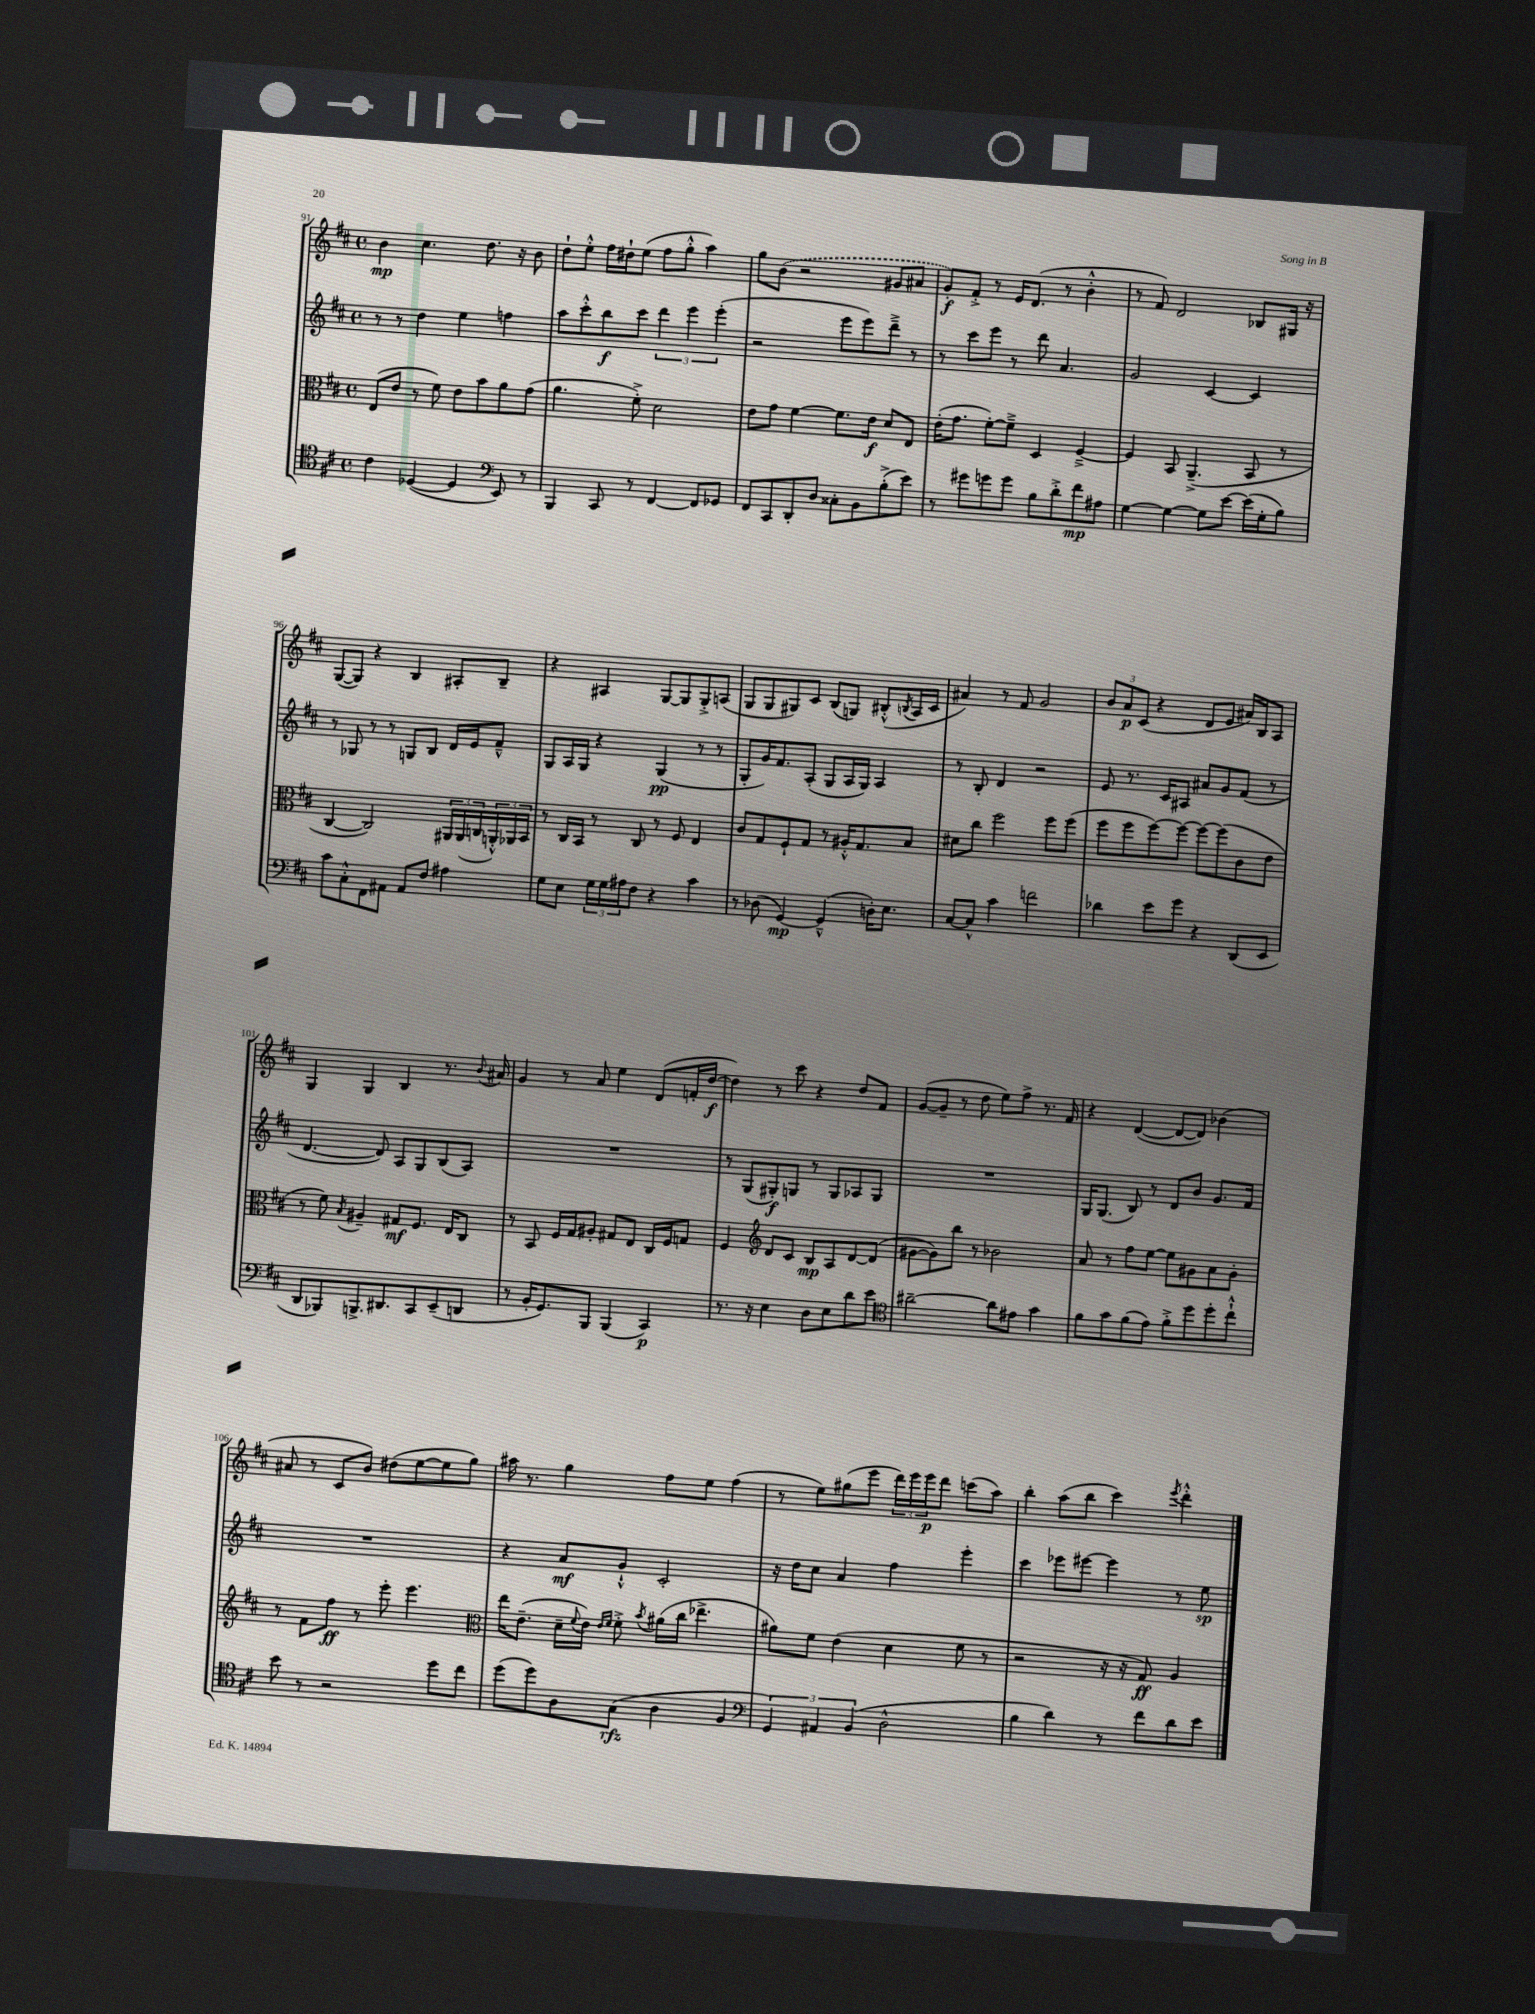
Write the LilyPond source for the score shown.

<<
\new StaffGroup <<
\new Staff = "s0" {
    \clef treble \key d \major \defaultTimeSignature \time 4/4
    b'4\mp cis''4. d''8. r16 b'8 |
    d''8-! e''8-.-^ fis''16 dis''16-! e''8( fis''8 g''8-.-^ a''4) |
    g''8 \once \slurDashed b'8( r2 gis'8 ais'8 |
    g'8-.\f) fis'8-.-> r8 e'16 d'8.( r8 b'4-.-^ |
    r8 fis'8) d'2 bes8 gis16 r16 |
    g8~( g8) r4 b4 ais8-. b8-- |
    r4 ais4 g8~ g8 g8-.-> a8( |
    g8 g8 gis8) cis'8 b8( g8) bis8-.-^( \acciaccatura { b8 } a16 cis'16 |
    ais'4) r8 fis'8 g'2 |
    \tuplet 3/2 { b'8 a'8\p cis'8( } r4 d'8 e'8 ais'16) b16 a8 |
    g4 g4 b4 r8. \appoggiatura { b'8 } ais'16 |
    g'4 r8 a'8 e''4 d'8( f'16-. d''16~\f |
    d''4) r8 cis'''8 r4 d''8 fis'8 |
    g'8~( g'8-- r8 d''8 e''8) fis''8-> r8. fis'16 |
    r4 d'4~( d'8~ d'8) bes'4( |
    ais'8 r8 cis'8 b'8) dis''8( e''8~ e''8 g''8) |
    ais''16 r8. g''4 fis''8 e''8 fis''4( |
    r8 e''8) gis''8( e'''8 \tuplet 3/2 { d'''16) e'''16 e'''16\p } d'''8 c'''8( a''8) |
    b''4-. a''8( b''8 cis'''4) \acciaccatura { e'''8 } d'''4-.-^ \bar "|." |
}
\new Staff = "s1" {
    \clef treble \key d \major \defaultTimeSignature \time 4/4
    r8 r8 d''4 e''4 f''4 |
    a''8 cis'''8-.-^ b''8\f cis'''8 \tuplet 3/2 { d'''4 e'''4 e'''4-.( } |
    r2 e'''8 e'''8) d'''8---> r8 |
    r8 cis'''8 e'''8 r8 d'''8 a'4. |
    g'2 cis'4~ cis'4 |
    r8 ges8 r8 r8 g8 b8 d'16 e'16 fis'8---^ |
    g8 a16 g16 r4 g4\pp( r8 r8 |
    g8-. g'16) fis'8. a8-.( g8 a16 g16) a4 |
    r8 b8-. d'4 r2 |
    e'8 r8. cis'16 ais8 ais'8 g'8 fis'8( r8 |
    d'4.~ d'8) a8 g8 b8( a8) |
    R1 |
    r8 g8( gis8-.\f) g8 r8 g8 aes8 g8 |
    R1 |
    g16 g8.( b8) r8 d'8 b'8 g'8. fis'16 |
    R1 |
    r4 a'8\mf g'8-!-^ cis'2-. |
    r16 d''16 cis''8 a'4 fis''4 e'''4-. |
    cis'''4 ees'''8 eis'''8~ eis'''4 r8 e''8\sp \bar "|." |
}
\new Staff = "s2" {
    \clef alto \key d \major \defaultTimeSignature \time 4/4
    e8( e'8 r8 fis'8) e'8 b'8 a'8 g'8( |
    a'4. fis'8-.->) d'2 |
    e'8 g'8 fis'4~ fis'8. e'16\f d'8 e8 |
    e'16-.( g'8. fis'8~-.) fis'8---> d4 fis4~---> |
    fis4 b,8 a,4.--->( b,8 r8 |
    cis4~ cis2) \tuplet 3/2 { ais,16 ais,16( c16 } \tuplet 3/2 { a,16-.-^) aes,16 b,16 } |
    r8 cis16 b,16 r8 cis8 r8 fis8 e4 |
    cis'8 g8 fis8-! g8 r8 ais16-.-^ g8. b8 |
    dis'8 cis''8 fis''2 fis''8 fis''8( |
    fis''8 fis''8 fis''8~) fis''8~ fis''8~ fis''8( cis'8 e'8 |
    r8 fis'8) \acciaccatura { b8 } ais4-- gis8\mf fis8. e16 cis8 |
    r8 b,8 fis16 g16 ais8-. gis8 e8 cis16 fis16 g8 |
    fis4 \clef treble d'8 cis'8 b8\mp a8 d'8~ d'8( |
    gis'8~ gis'8) b''8 r8 bes'2 |
    a'8 r8 fis''8 e''8~ e''8 gis'8 a'8 gis'8-. |
    r8 fis'8 fis''8\ff r8 e'''8-. e'''4. |
    \clef alto e''16 e'8.--( d'16-- \appoggiatura { fis'8 } e'16) \grace { e'16 fis'16 } fis'8-.-> \acciaccatura { b'8 } ais'16( cis''16 ees''4.-> |
    ais'8) fis'8 e'4( d'4 fis'8 r8 |
    r2 r16 r16 g8\ff) a4 \bar "|." |
}
\new Staff = "s3" {
    \clef tenor \key d \major \defaultTimeSignature \time 4/4
    cis'4 des4~( des4 \clef bass e,8) r8 |
    b,,4 cis,8 r8 fis,4~ fis,8 ges,8 |
    fis,8 cis,8 d,8-. d8 cisis8-. b,8 b8-.->( e'8) |
    r8 gis'8 g'8 g'8 b8 d'8-.-> fis'8\mp ais8 |
    g4~ g4~ g8 e'8~ e'16( g16-. b8) |
    cis'8 cis8-.-^ fis,8 ais,8 ais,8 fis8 ais4 |
    g8 e8 \tuplet 3/2 { g16 g16 ais16 } fis8 r4 cis'4 |
    r8 des8( g,4~\mp) g,4---^( d16-.) e8. |
    cis8~ cis8-^ cis'4 f'2 |
    des'4 e'8 g'8 r4 d,8( e,8 |
    d,8 bes,,8) b,,8.-> dis,8. cis,8 e,8--( d,8 |
    r8 b,16-. g,8.) b,,8 b,,4( cis,4\p) |
    r8. r16 e4 d8 e8 d'8 e'8 |
    \clef tenor ais'2~-- ais'8 eis'8 g'4 |
    fis'8 g'8 fis'8( e'8) fis'8-.-> d''8 d''8-. cis''8-!-^ |
    b'8 r8 r2 d''8 cis''8 |
    d''8( d''8) a8 g8\rfz( a4 fis4 |
    \clef bass \tuplet 3/2 { g,4) ais,4 b,4( } d2-^ |
    b4 d'4) r8 fis'8 d'8 e'8 \bar "|." |
}
>>
>>
\layout { \context { \Score currentBarNumber = #91 } }
